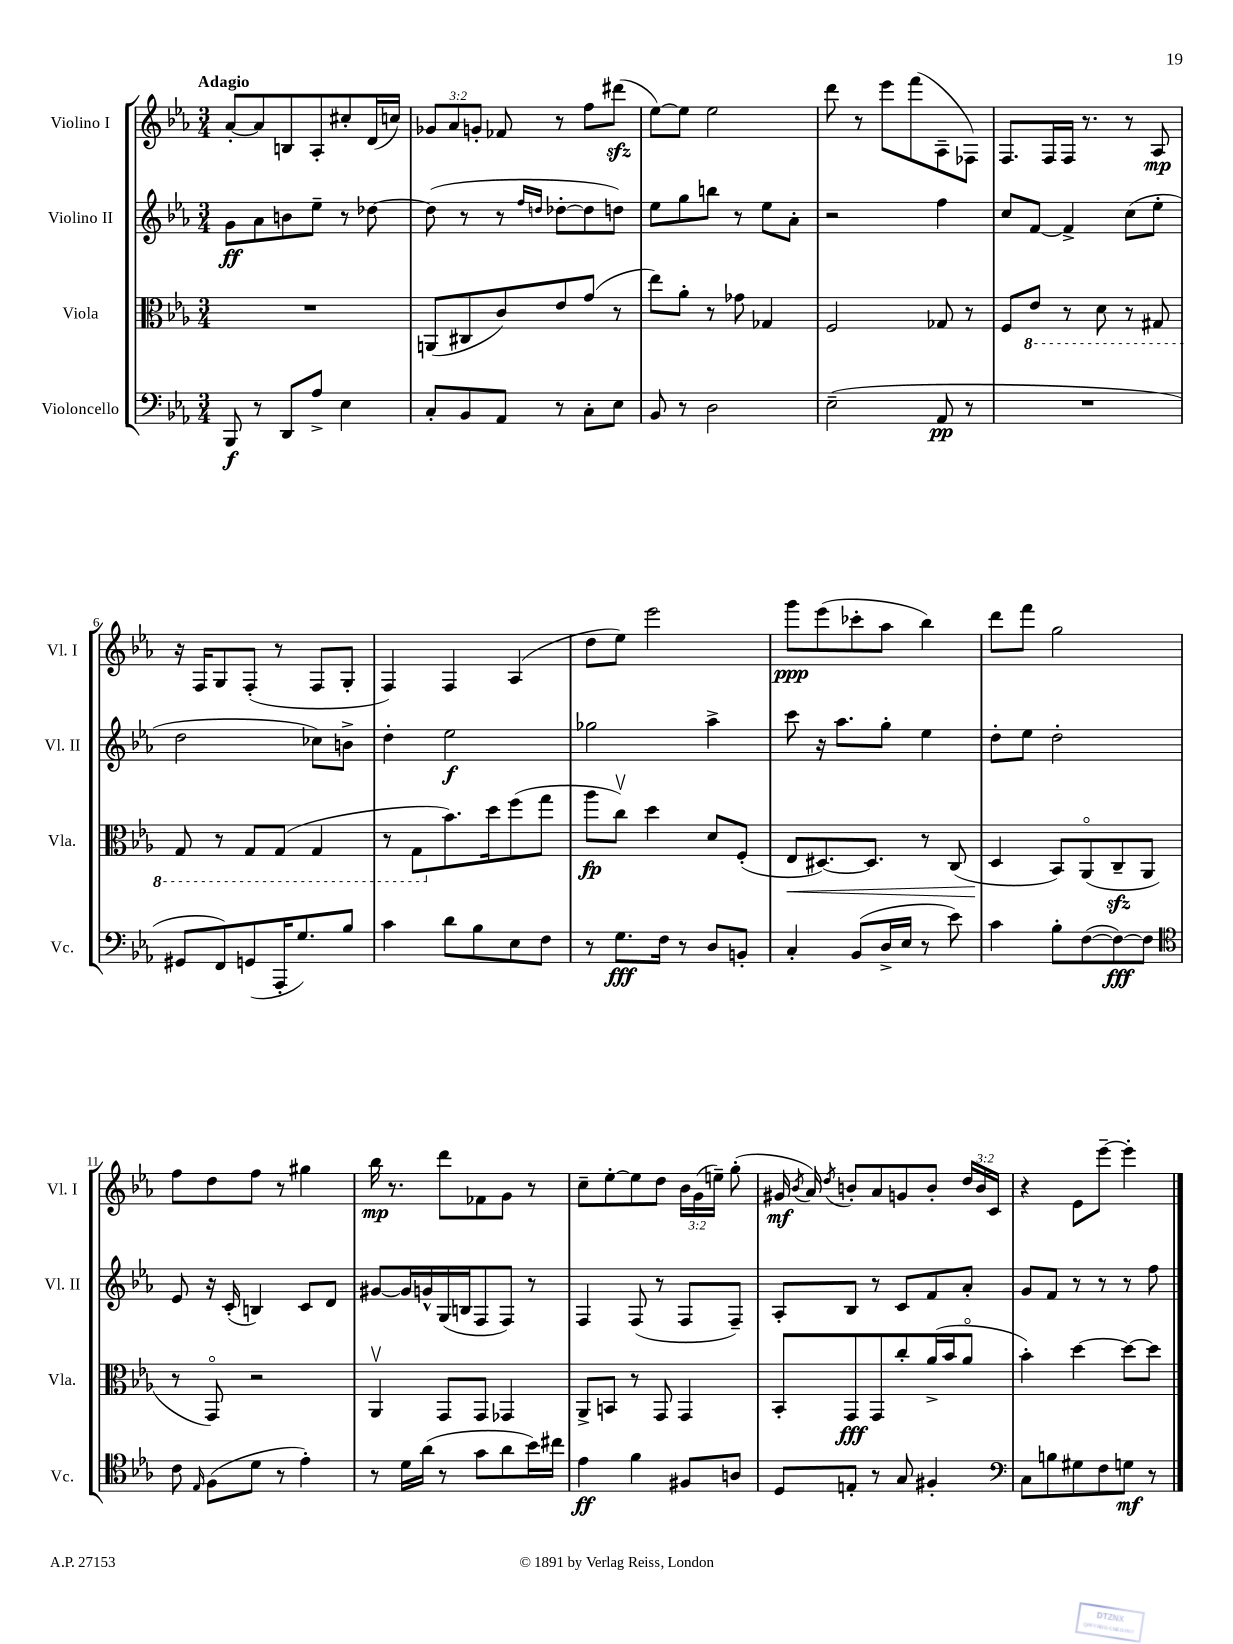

**kern	**dynam	**kern	**dynam	**kern	**dynam	**kern	**dynam
*part4	*part4	*part3	*part3	*part2	*part2	*part1	*part1
*staff4	*staff4	*staff3	*staff3	*staff2	*staff2	*staff1	*staff1
*I"Violoncello	*	*I"Viola	*	*I"Violino II	*	*I"Violino I	*
*I'Vc.	*	*I'Vla.	*	*I'Vl. II	*	*I'Vl. I	*
*clefF4	*	*clefC3	*	*clefG2	*	*clefG2	*
*k[b-e-a-]	*	*k[b-e-a-]	*	*k[b-e-a-]	*	*k[b-e-a-]	*
*M3/4	*	*M3/4	*	*M3/4	*	*M3/4	*
=1	=1	=1	=1	=1	=1	=1	=1
!	!	!	!	!	!	!LO:TX:a:B:t=Adagio	!
8BBB-/	f	2.r	.	8g\L	ff	[8a-'/L	.
8r	.	.	.	8a-\	.	8a-/]	.
8DD/L	.	.	.	8bn\	.	8Bn/	.
8A-^/J	.	.	.	8ee-~\J	.	8A-'/	.
4E-\	.	.	.	8r	.	8cc#X'/	.
.	.	.	.	[8dd-X\	.	(16d/L	.
.	.	.	.	.	.	16ccn/JJ)	.
=2	=2	=2	=2	=2	=2	=2	=2
8C'/L	.	(8AAn/L	.	(8dd-\]	.	12g-X/L	.
.	.	.	.	.	.	12a-/	.
8BB-/	.	8C#X/	.	8r	.	.	.
.	.	.	.	.	.	12gn'/J	.
8AA-/J	.	8c/)	.	8r	.	8f-X/	.
.	.	.	.	16qqff/LL	.	.	.
.	.	.	.	16qqddn/JJ	.	.	.
8r	.	8e-/	.	[8dd-X'\L	.	8r	.
8C'\L	.	(8g/J	.	8dd-\]	.	8ff\L	.
8E-\J	.	8r	.	8ddn\J)	.	(8ddd#Xzz\J	.
=3	=3	=3	=3	=3	=3	=3	=3
8BB-/	.	8ee-\L)	.	8ee-\L	.	[8ee-\L)	.
8r	.	8a-'\J	.	8gg\	.	8ee-\J]	.
2D\	.	8r	.	8bbn\J	.	2ee-\	.
.	.	8g-X\	.	8r	.	.	.
.	.	4G-X/	.	8ee-\L	.	.	.
.	.	.	.	8a-'\J	.	.	.
=4	=4	=4	=4	=4	=4	=4	=4
(2E-~\	.	2F/	.	2r	.	8ddd\	.
.	.	.	.	.	.	8r	.
.	.	.	.	.	.	8eee-\L	.
.	.	.	.	.	.	(8fff\	.
8AA-/	pp	8G-X/	.	4ff\	.	8A-~\	.
8r	.	8r	.	.	.	8F-X\J)	.
=5	=5	=5	=5	=5	=5	=5	=5
2.r	.	8F/L	.	8cc/L	.	8.F/L	.
*	*	*8ba	*	*	*	*	*
.	.	8E-/J	.	[8f/J	.	.	.
.	.	.	.	.	.	16F/L	.
.	.	8r	.	4f^/]	.	16F/JJ	.
.	.	.	.	.	.	8.r	.
.	.	8D\	.	.	.	.	.
.	.	8r	.	(8cc\L	.	8r	.
.	.	8GG#X/	.	8ee-'\J	.	8A-/	mp
!!LO:LB:g=z
=6	=6	=6	=6	=6	=6	=6	=6
8GG#X/L	.	8GG/	.	2dd\	.	16r	.
.	.	.	.	.	.	16F/KL	.
8FF/)	.	8r	.	.	.	8G/	.
(8GGn/	.	8GG/L	.	.	.	(8F'/J	.
16AAA-'/K	.	(8GG/J	.	.	.	8r	.
8.G/)	.	.	.	.	.	.	.
.	.	4GG/	.	8cc-X\L)	.	8F/L	.
8B-/J	.	.	.	8bn^\J	.	8G'/J	.
=7	=7	=7	=7	=7	=7	=7	=7
4c\	.	8r	.	4dd'\	.	4F/)	.
.	.	8GG\L	.	.	.	.	.
*	*	*X8ba	*	*	*	*	*
8d\L	.	8.b-\)	.	2ee-\	f	4F/	.
8B-\	.	.	.	.	.	.	.
.	.	16dd\k	.	.	.	.	.
8E-\	.	(8ff\	.	.	.	(4A-/	.
8F\J	.	8gg\J	.	.	.	.	.
=8	=8	=8	=8	=8	=8	=8	=8
8r	.	8aa-\L	fp	2gg-X\	.	8dd\L	.
8.G\L	fff	8ccv\J)	.	.	.	8ee-\J)	.
.	.	4dd\	.	.	.	2eee-\	.
16F\Jk	.	.	.	.	.	.	.
8r	.	.	.	.	.	.	.
8D/L	.	8d/L	.	4aa-^\	.	.	.
8BBn'/J	.	(8F'/J	.	.	.	.	.
=9	=9	=9	=9	=9	=9	=9	=9
!	!	!	!LO:HP:b	!	!	!	!
4C'/	.	8E-/L	<	8ccc\	.	8ggg\L	ppp
.	.	[8.D#X/)	.	16r	.	(8eee-\	.
.	.	.	.	8.aa-\L	.	.	.
(8BB-/L	.	.	.	.	.	8ccc-X'\	.
.	.	8.D#/J]	.	.	.	.	.
16D^/L	.	.	.	8gg'\J	.	8aa-\J	.
16E-/JJ	.	.	.	.	.	.	.
8r	.	8r	.	4ee-\	.	4bb-\)	.
8e-\)	.	(8C/	.	.	.	.	.
=10	=10	=10	=10	=10	=10	=10	=10
4c\	.	4D/	.	8dd'\L	.	8ddd\L	.
.	.	.	.	8ee-\J	.	8fff\J	.
8B-'\L	.	8BB-/L)	[	2dd'\	.	2gg\	.
([8F\	.	(8AA-/	.	.	.	.	.
8F\_)	fff	8Czz~/	.	.	.	.	.
8F\J]	.	8AA-/J	.	.	.	.	.
!!LO:LB:g=z
=11	=11	=11	=11	=11	=11	=11	=11
*clefC4	*	*	*	*	*	*	*
8c\	.	8r	.	8e-/	.	8ff\L	.
16qqE-/	.	.	.	.	.	.	.
(8F\L	.	8GG/)	.	16r	.	8dd\	.
.	.	.	.	(16c'/	.	.	.
8d\J	.	2r	.	4Bn/)	.	8ff\J	.
8r	.	.	.	.	.	8r	.
4e-'\)	.	.	.	8c/L	.	4gg#X\	.
.	.	.	.	8d/J	.	.	.
=12	=12	=12	=12	=12	=12	=12	=12
8r	.	4AA-v/	.	[8g#X/L	.	16bb-\	mp
.	.	.	.	.	.	8.r	.
16d\LL	.	.	.	16g#/L]	.	.	.
(16a-\JJ	.	.	.	16gn^^/	.	.	.
8r	.	8GG/L	.	(16G/	.	8ddd\L	.
.	.	.	.	16Bn/J	.	.	.
8g\L	.	8GG/J	.	8F/	.	8f-X\	.
8a-\	.	4GG-X/	.	8F/J)	.	8g\J	.
16b-\L)	.	.	.	8r	.	8r	.
16cc#X\JJ	.	.	.	.	.	.	.
=13	=13	=13	=13	=13	=13	=13	=13
4e-\	ff	8AA-^/L	.	4F/	.	8cc~\L	.
.	.	8BBn/J	.	.	.	[8ee-'\	.
4f\	.	8r	.	(8F/	.	8ee-\]	.
.	.	8GG/	.	8r	.	8dd\J	.
8F#X/L	.	4GG/	.	8F/L	.	24b-\LL	.
.	.	.	.	.	.	(24g\	.
.	.	.	.	.	.	24een~\JJ)	.
8An/J	.	.	.	8F~/J)	.	(8gg'\	.
=14	=14	=14	=14	=14	=14	=14	=14
8D/L	.	8BB-'/L	.	8A-'/L	.	16g#X/	mf
.	.	.	.	.	.	8qb-/	.
.	.	.	.	.	.	16a-/)	.
.	.	.	.	.	.	8qdd/	.
8En'/J	.	8GG/	fff	8B-/J	.	8bn'/L	.
8r	.	8GG/	.	8r	.	8a-/	.
8G/	.	8cc'/	.	8c/L	.	8gn/	.
4F#X'/	.	(16a-^/L	.	8f/	.	8b'/J	.
.	.	16b-/J	.	.	.	.	.
.	.	8a-/J	.	8a-'/J	.	24dd/LL	.
.	.	.	.	.	.	24b/	.
.	.	.	.	.	.	24c/JJ	.
=15	=15	=15	=15	=15	=15	=15	=15
*clefF4	*	*	*	*	*	*	*
8C\L	.	4b-'\)	.	8g/L	.	4r	.
8Bn\	.	.	.	8f/J	.	.	.
8G#X\	.	[4dd\	.	8r	.	8e-\L	.
8F\	.	.	.	8r	.	[8eee-~\J	.
8Gn\J	mf	8dd\L_	.	8r	.	4eee-'\]	.
8r	.	8dd\J]	.	8ff\	.	.	.
==	==	==	==	==	==	==	==
*-	*-	*-	*-	*-	*-	*-	*-
